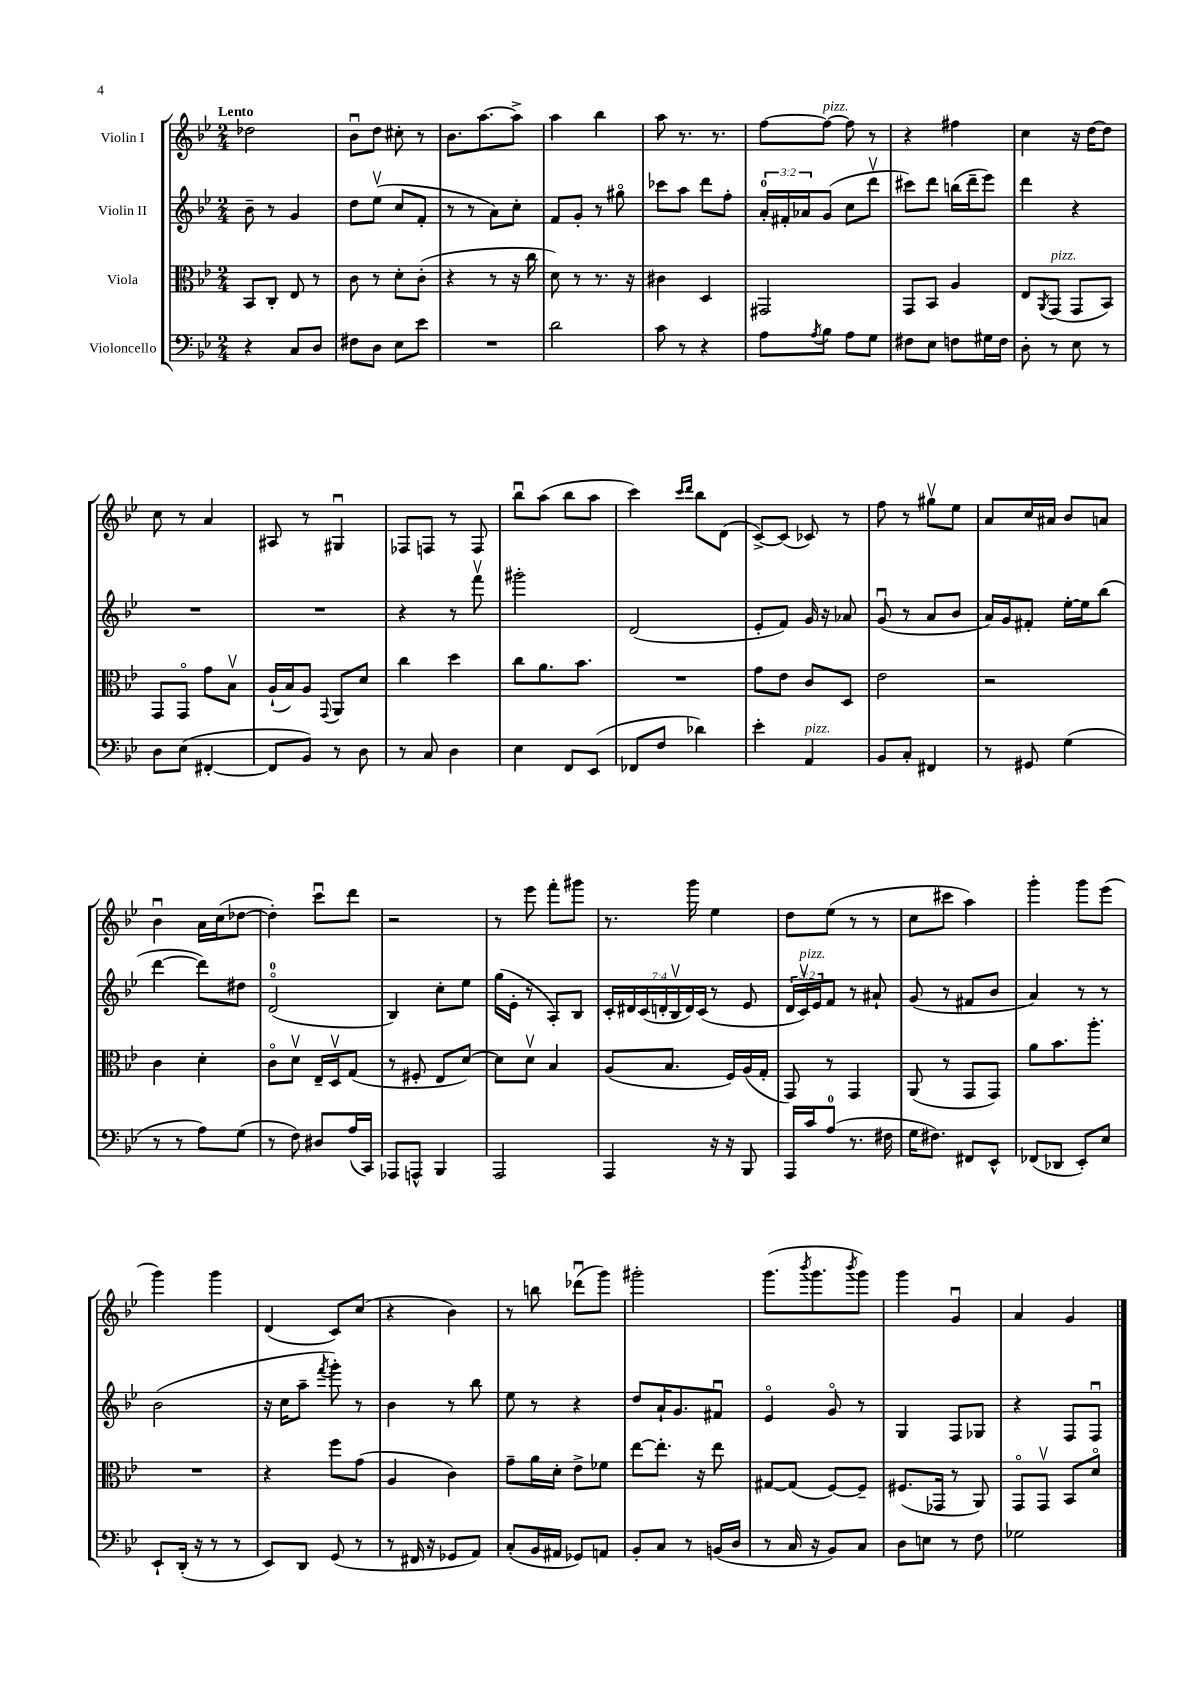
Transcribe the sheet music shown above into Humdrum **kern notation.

**kern	**kern	**kern	**kern
*part4	*part3	*part2	*part1
*staff4	*staff3	*staff2	*staff1
*I"Violoncello	*I"Viola	*I"Violin II	*I"Violin I
*clefF4	*clefC3	*clefG2	*clefG2
*k[b-e-]	*k[b-e-]	*k[b-e-]	*k[b-e-]
*M2/4	*M2/4	*M2/4	*M2/4
=1	=1	=1	=1
!	!	!	!LO:TX:a:B:t=Lento
4r	8BB-/L	8b-~\	2dd-X\
.	8C'/J	8r	.
8C/L	8E-/	4g/	.
8D/J	8r	.	.
=2	=2	=2	=2
8F#X\L	8c\	8dd\L	8b-u\L
8D\J	8r	(8ee-v\J	8dd\J
8E-\L	8d'\L	8cc/L	8cc#X'\
8e-\J	(8c'\J	8f'/J	8r
=3	=3	=3	=3
2r	4r	8r	8.b-\L
.	.	8r	.
.	.	.	[8.aa\
.	8r	8a\L)	.
.	16r	8cc'\J	8aa^\J]
.	16cc\	.	.
=4	=4	=4	=4
2d\	8d\)	8f/L	4aa\
.	8r	8g'/J	.
.	8.r	8r	4bb-\
.	.	8gg#X\	.
.	16r	.	.
=5	=5	=5	=5
8c\	4c#X\	8ccc-X\L	8aa\
8r	.	8aa\J	8.r
4r	4D/	8ddd\L	.
.	.	.	8.r
.	.	8ff'\J	.
=6	=6	=6	=6
8A\L	2GG#X/	24a'/LL	[8ff\L
.	.	24f#X'/	.
.	.	24a-X/J	.
8qA/	.	.	.
!	!	!	!LO:TX:a:i:t=pizz.
8B-\J	.	(8g/J	8ff\J_
8A\L	.	8cc\L	8ff\]
8G\J	.	8dddv\J	8r
=7	=7	=7	=7
8F#X\L	8GG/L	8ccc#X\L)	4r
8E-\J	8BB-/J	8ddd\J	.
8Fn\L	4A/	(16bbn\LL	4ff#X\
.	.	16ddd~\J	.
16G#X\L	.	8eee-\J)	.
16F\JJ	.	.	.
=8	=8	=8	=8
8D'\	8E-/L	4ddd\	4cc\
.	8qAA/	.	.
!	!LO:TX:a:i:t=pizz.	!	!
8r	(8GG/J	.	.
8E-\	8GG/L	4r	16r
.	.	.	[16dd\KL
8r	8BB-/J)	.	8dd\J]
!!LO:LB:g=z
=9	=9	=9	=9
8D\L	8GG/L	2r	8cc\
(8E-\J	8GG/J	.	8r
[4FF#X'/	8g\L	.	4a/
.	8B-v\J	.	.
=10	=10	=10	=10
8FF#/L]	(16A`/LL	2r	8A#X/
.	16B-/J)	.	.
8BB-/J)	8A/J	.	8r
.	8qqGG/	.	.
8r	8AA/L	.	4G#Xu/
8D\	8d/J	.	.
=11	=11	=11	=11
8r	4cc\	4r	8F-X/L
8C/	.	.	8Fn/J
4D\	4dd\	8r	8r
.	.	8fffv\	8F/
=12	=12	=12	=12
4E-\	8cc\L	2ggg#X'\	8bb-u\L
.	8.a\	.	(8aa\J
8FF/L	.	.	8bb-\L
.	8.b-\J	.	.
(8EE-/J	.	.	8aa\J
=13	=13	=13	=13
8FF-X/L	2r	(2d/	4ccc\)
8F/J	.	.	.
.	.	.	16qqccc/LL
.	.	.	16qqddd/JJ
4d-X\)	.	.	8bb-\L
.	.	.	(8d\J
=14	=14	=14	=14
4e-'\	8g\L	8e-'/L	[8c^/L)
.	8e-\J	8f/J)	(8c/J]
!LO:TX:a:i:t=pizz.	!	!	!
4AA/	8c/L	16g/	8c-X/)
.	.	16r	.
.	8D/J	8a-X/	8r
=15	=15	=15	=15
8BB-/L	2e-\	(8gu/	8ff\
8C'/J	.	8r	8r
4FF#X/	.	8a/L	8gg#Xv\L
.	.	8b-/J	8ee-\J
=16	=16	=16	=16
8r	2r	16a/LL)	8a/L
.	.	16g/J	.
8GG#X/	.	8f#X'/J	16cc/L
.	.	.	16a#X/JJ
(4G\	.	[16ee-'\LL	8b-/L
.	.	16ee-\J]	.
.	.	(8bb-\J	8an/J
!!LO:LB:g=z
=17	=17	=17	=17
8r	4c\	[4ddd\	4b-u\
8r	.	.	.
8A\L)	4d'\	8ddd\L])	16a\LL
.	.	.	(16cc\J
(8G\J	.	8dd#X\J	[8dd-X\J
=18	=18	=18	=18
8r	8c\L	(2d/	4dd-'\])
8F\)	8dv\J	.	.
8D#X/L	16E-~/LL	.	8cccu\L
.	16Dv/J	.	.
(16A/L	(8G/J	.	8ddd\J
16CC/JJ)	.	.	.
=19	=19	=19	=19
8AAA-X/L	8r	4B-/)	2r
8AAAn^^/J	8F#X'/	.	.
4BBB-/	8E-/L	8cc'\L	.
.	[8d/J)	8ee-\J	.
=20	=20	=20	=20
2AAA/	8d\L]	(16gg\LL	8r
.	.	16e-'\JJ	.
.	8dv\J	8r	8eee-\
.	4B-/	8A'/L)	8fff'\L
.	.	8B-/J	8ggg#X\J
=21	=21	=21	=21
4AAA/	(8A/L	28c'/LL	8.r
.	.	28d#X/	.
.	.	(28c/	.
.	.	28dn'/	.
.	8.B-/J	.	.
.	.	28B-v/	.
.	.	28d/)	.
.	.	.	16ggg\
.	.	(28c/JJ	.
16r	.	8r	4ee-\
16r	16F/LL)	.	.
8BBB-/	(16A/	8e-/	.
.	16G'/JJ	.	.
=22	=22	=22	=22
16AAA/LL	8GG/)	24d/LL	8dd\L
!	!	!LO:TX:a:i:t=pizz.	!
.	.	24cv/)	.
16c/J	.	.	.
.	.	24e-/J	.
(8A/J	8r	8f/J	(8ee-\J
8.r	4GG/	8r	8r
.	.	8a#X`/	8r
16F#X\	.	.	.
=23	=23	=23	=23
16G\KL	(8AA/	(8g/	8cc\L
8.F#X\J)	.	.	.
.	8r	8r	8ccc#X\J
8FF#X/L	8GG/L	8f#X/L	4aa\)
8EE-^^/J	8GG/J)	8b-/J	.
=24	=24	=24	=24
(8FF-X/L	8a\L	4a/)	4ggg'\
8DD-X/J	8.b-\	.	.
8EE-'/L)	.	8r	8ggg\L
.	8.aa'\J	.	.
8E-/J	.	8r	(8eee-\J
!!LO:LB:g=z
=25	=25	=25	=25
8EE-`/L	2r	(2b-\	4ggg\)
(16DD'/Jk	.	.	.
16r	.	.	.
8r	.	.	4ggg\
8r	.	.	.
=26	=26	=26	=26
8EE-/L)	4r	16r	(4d/
.	.	16cc\KL	.
8DD/J	.	8aa~\J	.
.	.	8qfff/	.
(8GG/	8ff\L	8ggg'\)	8c/L)
8r	(8g\J	8r	(8cc/J
=27	=27	=27	=27
8r	4A/	4b-\	4r
16FF#X/	.	.	.
16r	.	.	.
8GG-X/L	4c\)	8r	4b-\)
8AA/J)	.	8bb-\	.
=28	=28	=28	=28
(8C'/L	8g~\L	8ee-\	8r
16BB-/L	16a\L	8r	8bbn\
16AA#X/JJ	16d'\JJ	.	.
8GG-X/L)	8e-^\L	4r	(8ddd-Xu\L
8AAn/J	8f-X\J	.	8ggg\J)
=29	=29	=29	=29
8BB-'/L	[8ee-\L	8dd/L	2ggg#X'\
8C/J	8.ee-'\J]	16a`/K	.
.	.	8.g/	.
8r	.	.	.
.	16r	.	.
(16BBn/LL	8ee-\	8f#Xu/J	.
16D/JJ	.	.	.
=30	=30	=30	=30
8r	[8G#X/L	4e-/	(8.ggg\L
16C/	(8G#/J]	.	.
.	.	.	8qbbb-/
16r	.	.	8.ggg\
8BB-/L)	[8F/L)	8g/	.
.	.	.	8qbbb-/
8C/J	8F~/J]	8r	8ggg\J)
=31	=31	=31	=31
8D\L	(8.F#X/L	4G/	4ggg\
8En\J	.	.	.
.	16GG-X/Jk	.	.
8r	8r	8F/L	4gu/
8F\	8AA/)	8G-X/J	.
=32	=32	=32	=32
2G-X\	8GG/L	4r	4a/
.	8GGv/J	.	.
.	8BB-/L	8F/L	4g/
.	8d/J	8Fu/J	.
==	==	==	==
*-	*-	*-	*-
